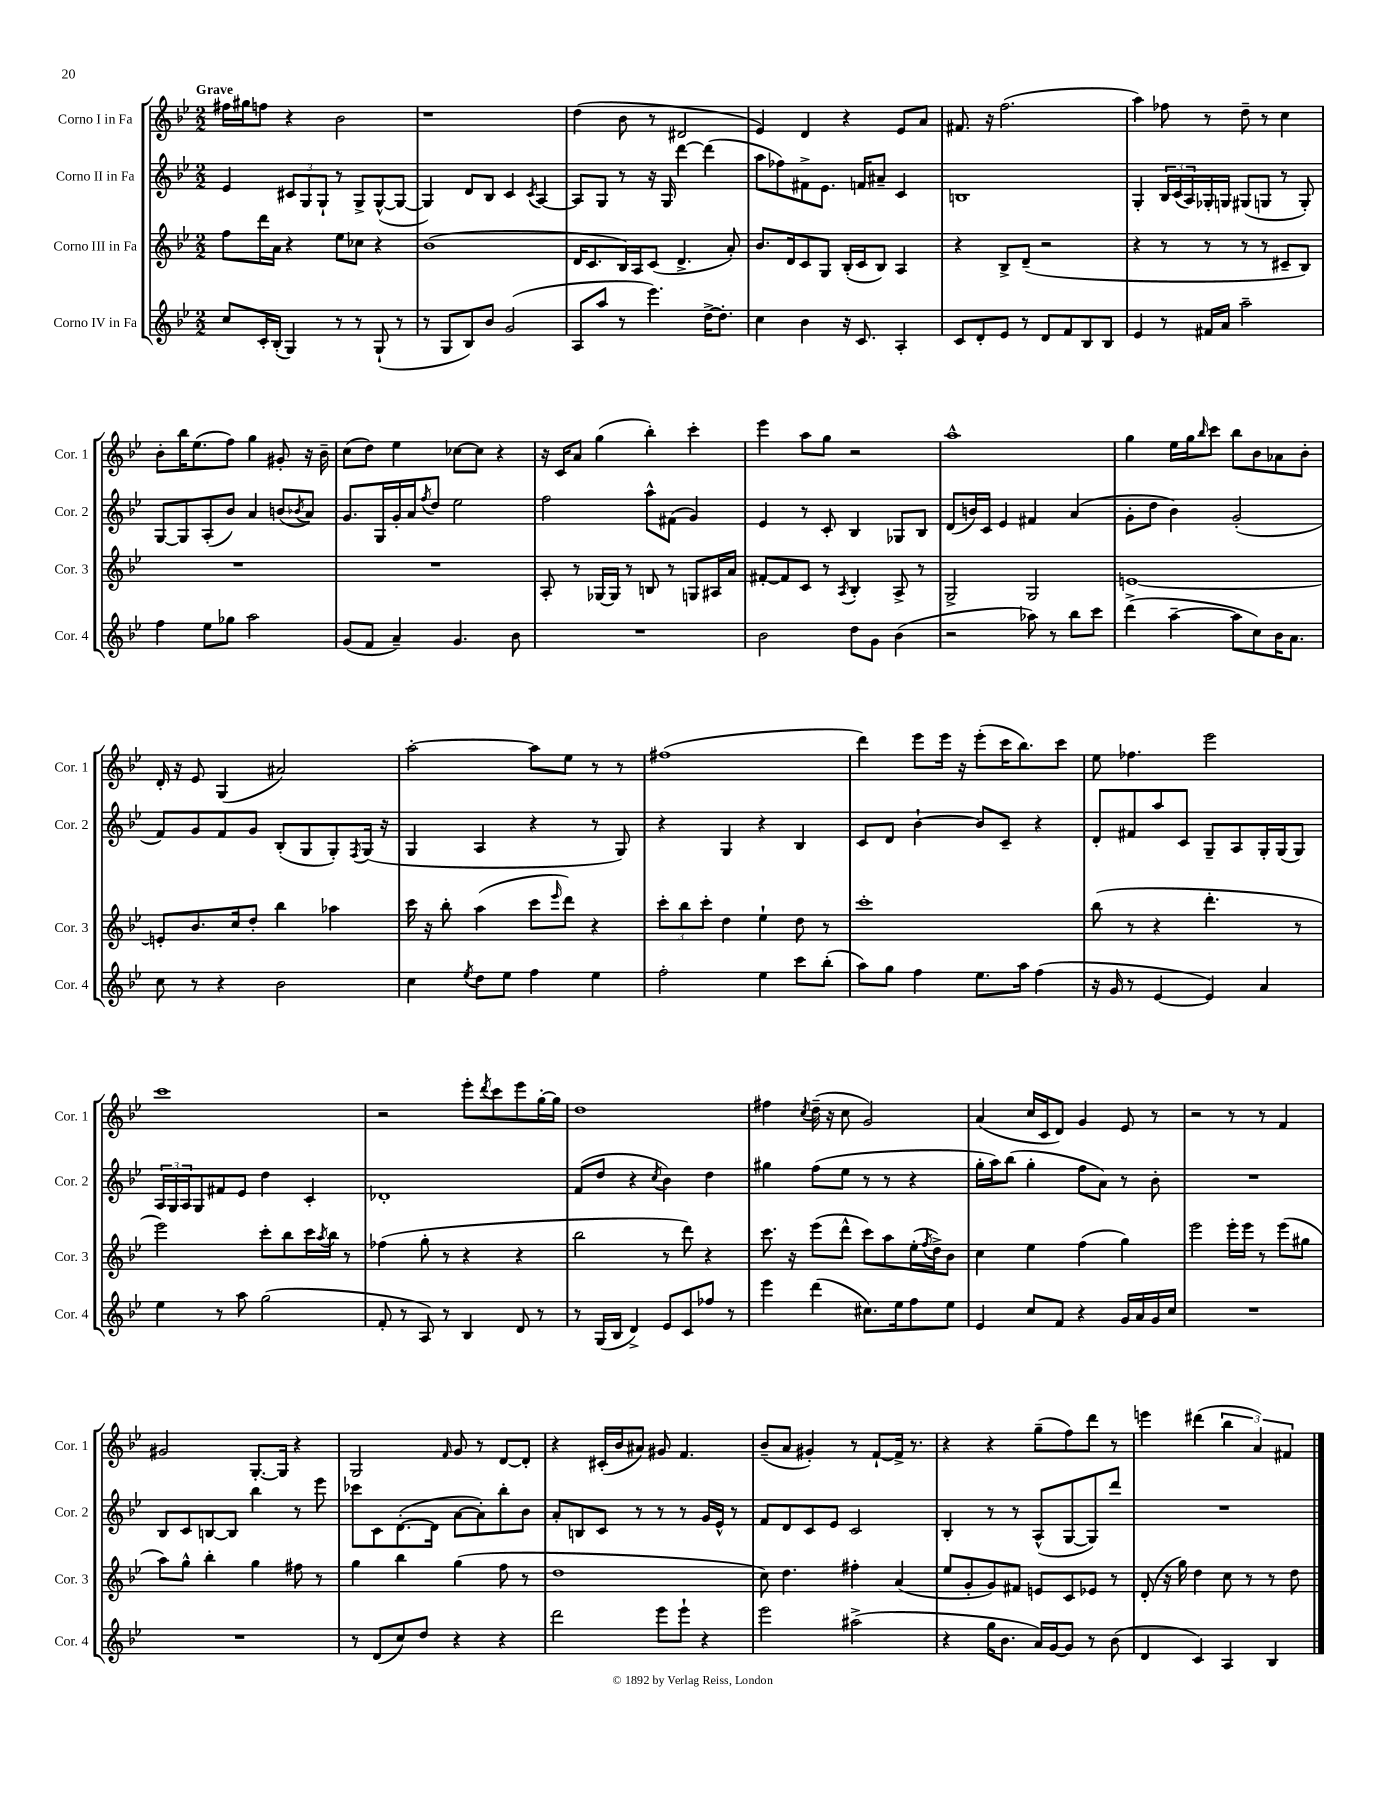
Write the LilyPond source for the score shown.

<<
\new StaffGroup <<
\new Staff = "s0" \with { instrumentName = "Corno I in Fa" shortInstrumentName = "Cor. 1" } {
    \clef treble \key bes \major \numericTimeSignature \time 2/2 \tempo "Grave"
    fis''16 gis''16 f''8 r4 bes'2 |
    r1 |
    d''4( bes'8 r8 dis'2 |
    ees'4) d'4 r4 ees'8 a'8 |
    fis'8. r16 f''2.( |
    a''4) fes''8 r8 d''8-- r8 c''4 |
    bes'8-. bes''16 ees''8.( f''8) g''4 gis'8-. r16 bes'16-- |
    c''8( d''8) ees''4 ces''8~ ces''8 r4 |
    r16 c'16 a'8 g''4( bes''4-.) c'''4-. |
    ees'''4 a''8 g''8 r2 |
    a''1-^ |
    g''4 ees''16 g''16 \grace { bes''16 } c'''8 bes''8 bes'8 aes'8 bes'8-. |
    d'16-. r16 ees'8 g4( ais'2) |
    a''2~-. a''8 ees''8 r8 r8 |
    fis''1( |
    d'''4) ees'''8 ees'''16 r16 ees'''8-.( c'''16 bes''8.) c'''8 |
    ees''8 fes''4. ees'''2 |
    c'''1 |
    r2 ees'''8-. \acciaccatura { d'''8 } c'''8 ees'''8 g''16~-. g''16 |
    d''1 |
    fis''4 \acciaccatura { c''8 } d''16--( r16 c''8 g'2) |
    a'4( c''16 c'16 d'8) g'4 ees'8 r8 |
    r2 r8 r8 f'4 |
    gis'2 g8.~-. g16 r4 |
    g2 \grace { f'16 } g'8 r8 d'8~ d'8-. |
    r4 cis'16-.( bes'16 ais'8) gis'8 f'4. |
    bes'8--( a'8 gis'4-.) r8 f'8~-! f'16-> r8. |
    r4 r4 g''8--( f''8) d'''8 r8 |
    e'''4 dis'''4( \tuplet 3/2 { bes''4 a'4) fis'4 } \bar "|." |
}
\new Staff = "s1" \with { instrumentName = "Corno II in Fa" shortInstrumentName = "Cor. 2" } {
    \clef treble \key bes \major \numericTimeSignature \time 2/2
    ees'4 \tuplet 3/2 { cis'8 g8 g8-! } r8 g8-> g8~-^( g8~ |
    g4) d'8 bes8 c'4 \acciaccatura { c'8 } a4~ |
    a8 g8 r8 r16 g16 d'''4~ d'''4( |
    a''8 fes''8) fis'8-> ees'8. f'16 ais'8-- c'4 |
    b1 |
    g4-. \tuplet 3/2 { bes16 c'16( a16) } ges16-. g16 gis8( g8 r8 g8-.) |
    g8~ g8 a8-.( bes'8) a'4 b'8( \acciaccatura { bes'8 } a'8) |
    g'8. g16 g'16-. a'16 \acciaccatura { f''8 } d''8 ees''2 |
    f''2 a''8-^ fis'8( g'4) |
    ees'4 r8 c'8-. bes4 ges8 bes8 |
    d'8( b'16) c'16 ees'4 fis'4 a'4( |
    g'8-. d''8 bes'4) g'2-.( |
    f'8) g'8 f'8 g'8 bes8-.( g8 g8-.) \acciaccatura { f8 } g16( r16 |
    g4 a4 r4 r8 g8) |
    r4 g4 r4 bes4 |
    c'8 d'8 bes'4~-! bes'8 c'8-- r4 |
    d'8-. fis'8 a''8 c'8 g8-- a8 g16-. g16( g8) |
    \tuplet 3/2 { a16 g16 a16 } g8 fis'8 ees'8 d''4 c'4-. |
    des'1-. |
    f'8( d''8 r4 \acciaccatura { c''8 } bes'4) d''4 |
    gis''4 f''8( ees''8 r8 r8 r4 |
    g''16-. a''16) bes''8( g''4-. f''8 a'8) r8 bes'8-. |
    R1 |
    bes8 c'8 b8~ b8 bes''4 r8 ees'''8 |
    ces'''8 c'8 d'8.~-.( d'16 a'8~ a'8-.) bes''8-. bes'8 |
    a'8-. b8 c'8 r8 r8 r8 g'16 ees'16-^ r8 |
    f'8 d'8 c'8 ees'8 c'2 |
    bes4-. r8 r8 a8-^( g8~ g8) d'''8 |
    R1 \bar "|." |
}
\new Staff = "s2" \with { instrumentName = "Corno III in Fa" shortInstrumentName = "Cor. 3" } {
    \clef treble \key bes \major \numericTimeSignature \time 2/2
    f''8 d'''16 a'16 r4 ees''8 ces''8 r4 |
    bes'1( |
    d'16 c'8. bes16) a16 c'8( d'4.-> a'8-.) |
    bes'8. d'16 c'8 g8 bes16-.( c'16 bes8) a4 |
    r4 bes8-> d'8--( r2 |
    r4 r8 r8 r8 r8 cis'8-- bes8) |
    R1 |
    R1 |
    a8-. r8 ges16~ ges16 r8 b8 r8 g8 ais16 a'16 |
    fis'8~-. fis'8 c'8 r8 \acciaccatura { a8 } bes4-. a8-> r8 |
    g2-> g2 |
    e'1~ |
    e'8-. bes'8. c''16 d''8-. bes''4 aes''4 |
    c'''16 r16 bes''8-. a''4( c'''8 \grace { ees'''16 } d'''8) r4 |
    \tuplet 3/2 { c'''8-. bes''8 c'''8-. } d''4 ees''4-! d''8 r8 |
    c'''1-. |
    bes''8( r8 r4 d'''4.-. r8 |
    ees'''2) c'''8-. bes''8 c'''16 \acciaccatura { a''8 } bes''16 r8 |
    fes''4( g''8-. r8 r4 r4 |
    bes''2 r8 d'''8) r4 |
    c'''8. r16 ees'''8( d'''8-^ c'''8) a''8 ees''16-.( \acciaccatura { f''8 } d''16->) bes'8 |
    c''4 ees''4 f''4( g''4) |
    ees'''2 ees'''16-. ees'''16 r8 ees'''8( gis''8 |
    a''8) g''8-^ bes''4-. g''4 fis''8 r8 |
    g''4 bes''4 g''4( f''8 r8 |
    d''1 |
    c''8) d''4. fis''4-. a'4( |
    ees''8 g'8-. g'8) fis'8 e'8 c'8 ees'8 r8 |
    d'8-.( r16 g''16) d''4 c''8 r8 r8 d''8 \bar "|." |
}
\new Staff = "s3" \with { instrumentName = "Corno IV in Fa" shortInstrumentName = "Cor. 4" } {
    \clef treble \key bes \major \numericTimeSignature \time 2/2
    c''8 c'16-. bes16-.( g4) r8 r8 g8-!( r8 |
    r8 g8 bes8) bes'8 g'2( |
    a8 a''8 r8 ees'''4.) d''16~-> d''8.-. |
    c''4 bes'4 r16 c'8. a4-. |
    c'8 d'8-. ees'8 r8 d'8 f'8 bes8 bes8 |
    ees'4 r8 fis'16 a'16 a''2-- |
    f''4 ees''8 ges''8 a''2 |
    g'8( f'8 a'4--) g'4. bes'8 |
    R1 |
    bes'2 d''8 g'8 bes'4( |
    r2 aes''8) r8 bes''8 c'''8 |
    d'''4->( a''4~-- a''8 c''8) bes'16 a'8. |
    c''8 r8 r4 bes'2 |
    c''4 \acciaccatura { ees''8 } d''8 ees''8 f''4 ees''4 |
    f''2-. ees''4 c'''8 bes''8-.( |
    a''8) g''8 f''4 ees''8. a''16 f''4( |
    r16 g'16 r8 ees'4~ ees'4) a'4 |
    ees''4 r8 a''8 g''2( |
    f'8-. r8 a8) r8 bes4 d'8 r8 |
    r8 g16( bes16 d'4->) ees'8 c'8 fes''8 r8 |
    ees'''4 d'''4( cis''8.) ees''16 f''8 ees''8 |
    ees'4 c''8 f'8 r4 g'16 a'16 g'16 c''16 |
    R1 |
    R1 |
    r8 d'8( c''8) d''8 r4 r4 |
    d'''2 ees'''8 ees'''8-! r4 |
    ees'''2 ais''2->( |
    r4 g''16 bes'8. a'16) g'16~ g'8 r8 bes'8( |
    d'4 c'4) a4 bes4 \bar "|." |
}
>>
>>
\layout { \context { \Score \remove "Bar_number_engraver" } }
